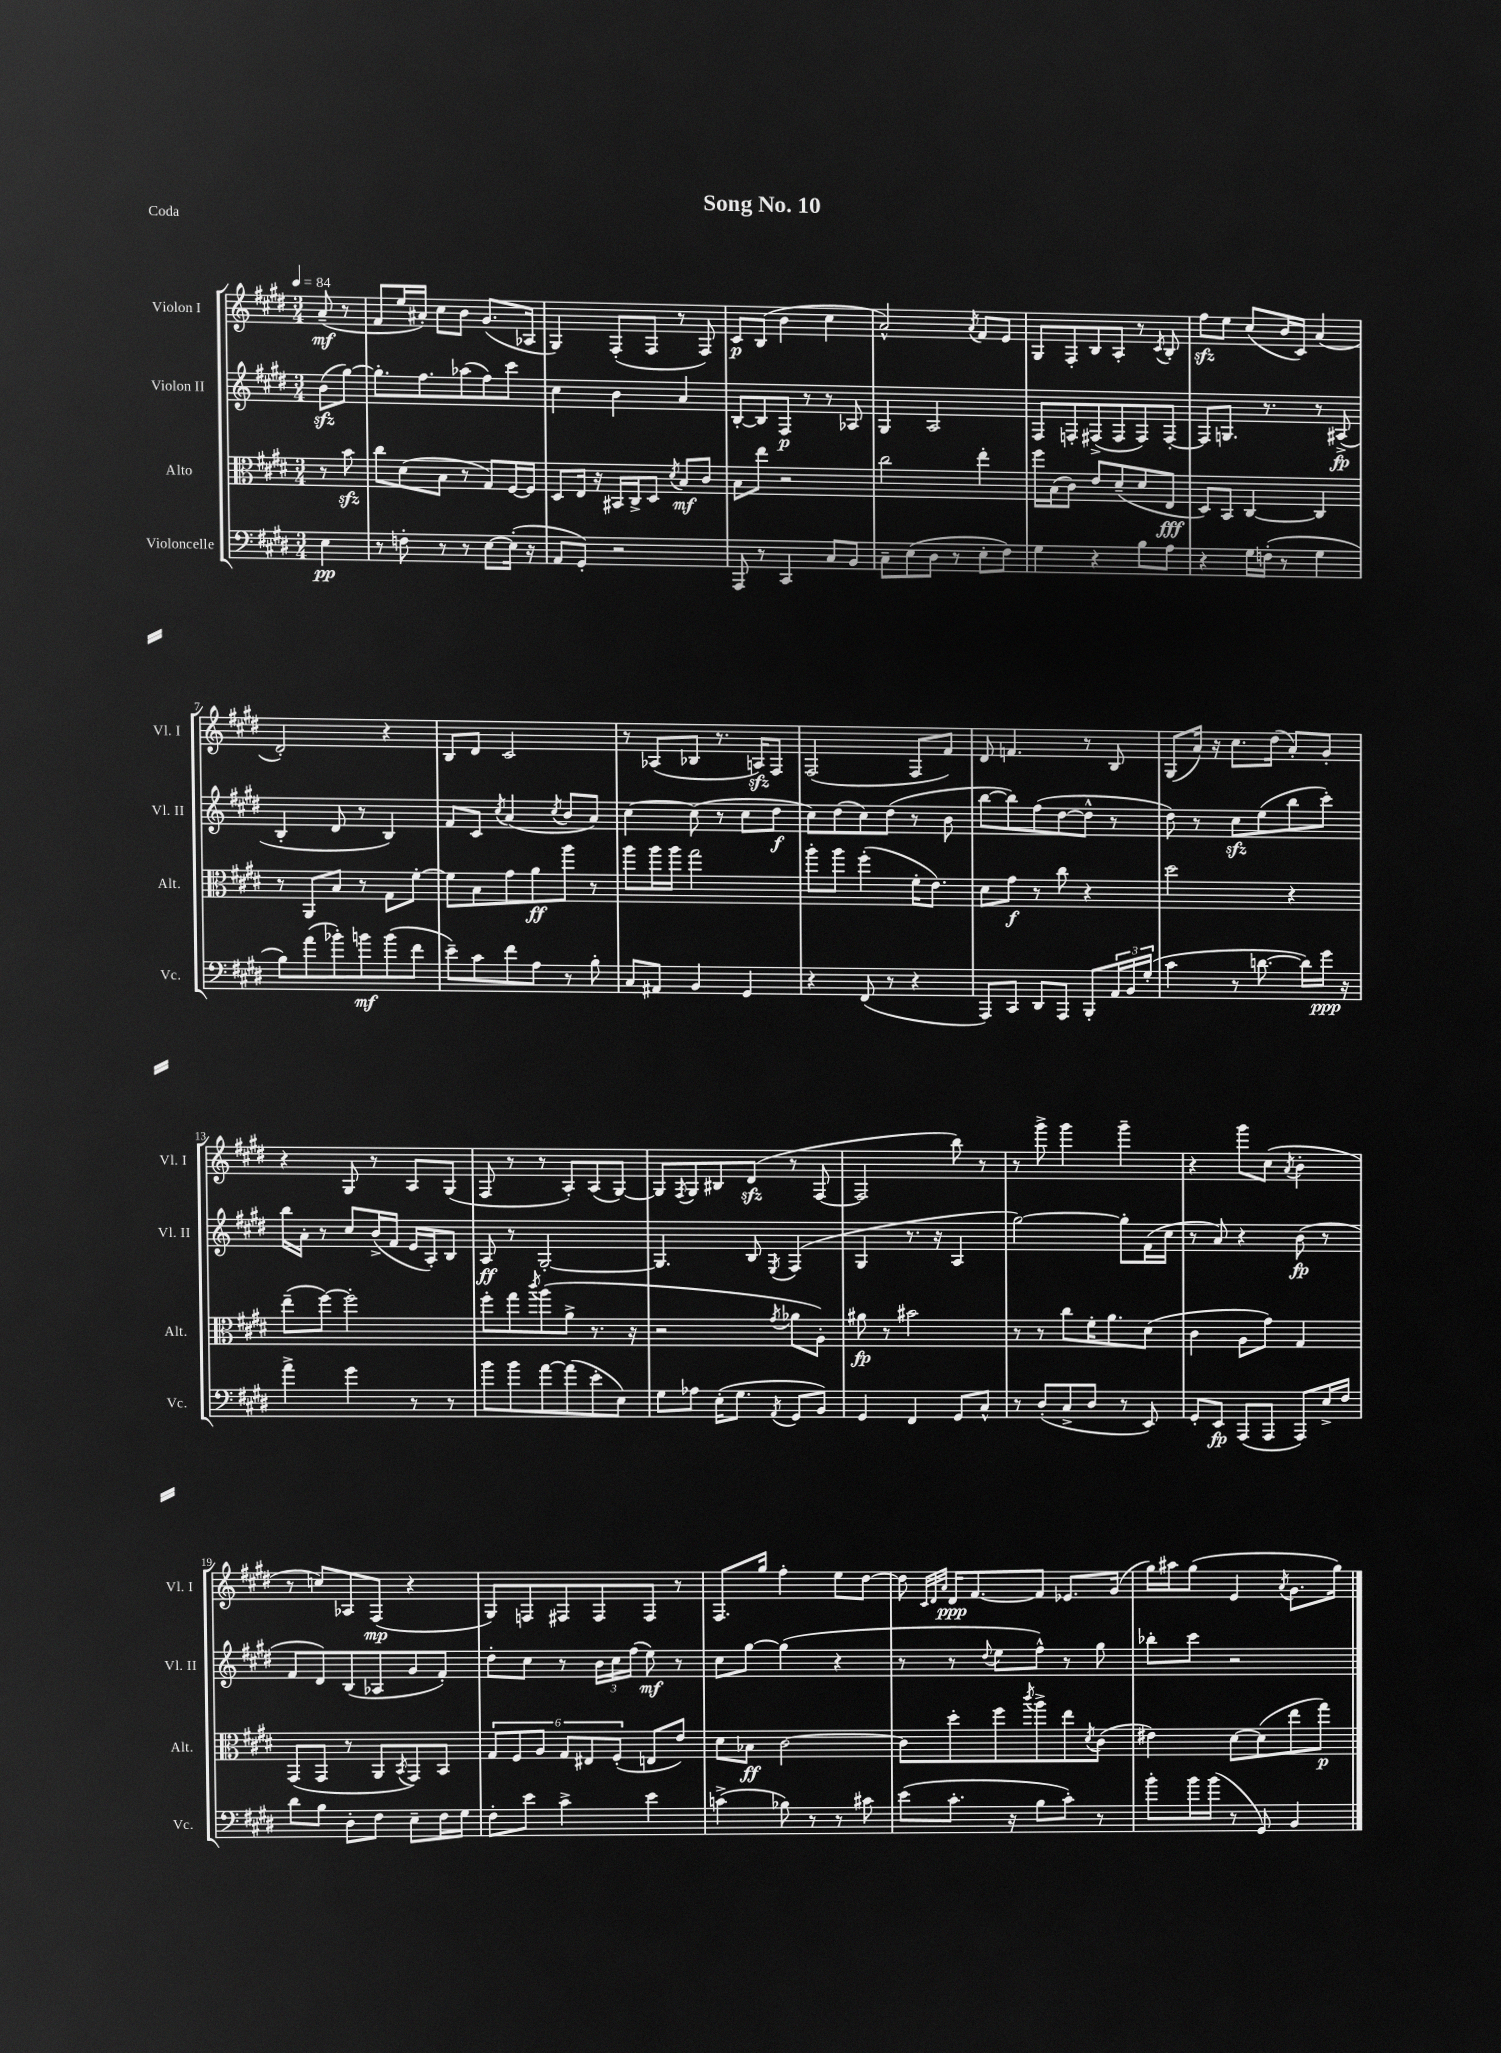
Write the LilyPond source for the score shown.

\header { title = "Song No. 10" piece = "Coda" }
<<
\new StaffGroup <<
\new Staff = "s0" \with { instrumentName = "Violon I" shortInstrumentName = "Vl. I" } {
    \clef treble \key e \major \numericTimeSignature \time 3/4 \partial 4 \tempo 4 = 84
    a'8--\mf( r8 |
    fis'8 e''16 ais'16-.) cis''8 b'8 gis'8.( aes16 |
    gis4) fis8-.( fis8 r8 fis8) |
    cis'8\p b8( b'4 cis''4 |
    a'2-^) \acciaccatura { a'8 } fis'8 e'8 |
    gis8 fis8-. b8 a8-. r8 \acciaccatura { cis'8 } b8-. |
    fis''8\sfz e''8 cis''8( b'16 cis'16) a'4( |
    dis'2-.) r4 |
    b8 dis'8 cis'2 |
    r8 aes8( bes8 r8. a16\sfz) fis8 |
    fis2( fis8 fis'8) |
    dis'8 f'4. r8 b8 |
    gis8( a'16) r16 cis''8. dis''16( a'8-.) gis'8-. |
    r4 gis8 r8 a8 gis8( |
    fis8 r8 r8 a8-.) a8( gis8~) |
    gis8 \acciaccatura { fis8 } gis8 bis8 dis'8\sfz( r8 fis8~ |
    fis2 b''8) r8 |
    r8 gis'''8-> gis'''4 gis'''4-- |
    r4 gis'''8 cis''8( \acciaccatura { a'8 } b'4-. |
    r8 c''8) aes8 fis8\mp( r4 |
    gis8) f8 fis8 fis8 fis8 r8 |
    fis8. gis''16 fis''4-. e''8 dis''8~ |
    dis''8 \grace { cis'32 dis'32 a'32 } dis'16\ppp fis'8.~ fis'8 ees'8. gis'16( |
    gis''16) ais''16 gis''8( e'4 \acciaccatura { a'8 } gis'8. gis''16) \bar "|." |
}
\new Staff = "s1" \with { instrumentName = "Violon II" shortInstrumentName = "Vl. II" } {
    \clef treble \key e \major \numericTimeSignature \time 3/4 \partial 4
    b'8\sfz( gis''8~) |
    gis''8.-. fis''8. aes''8( fis''8) cis'''8 |
    cis''4 b'4 a'4 |
    b8~-. b8 fis8\p r8 r8 aes8 |
    gis4 a2 |
    fis8 f8-. fis8->( fis8 fis8) fis8~-. |
    fis8 g8. r8. r8 ais8->\fp( |
    b4-. dis'8 r8 b4) |
    fis'8 cis'8 \acciaccatura { cis''8 } a'4( \acciaccatura { cis''8 } b'8 a'8) |
    cis''4~ cis''8( r8 cis''8 dis''8\f |
    cis''8) dis''8( cis''8) dis''8( r8 b'8 |
    b''8~ b''8) fis''8( dis''8~ dis''8-^ r8 |
    dis''8) r8 cis''8\sfz e''8( b''8 cis'''8-.) |
    b''16 a'16-. r8 cis''8 b'16->( fis'16 e'16 a16-.) b8 |
    a8\ff r8 gis2~-. |
    gis4. b8 \acciaccatura { e8 } fis4( |
    gis4 r8. r16 a4 |
    gis''2~) gis''8-. fis'16( cis''16 |
    r8 a'8) r4 b'8\fp( r8 |
    fis'8 dis'8) b8( aes8 gis'8 fis'8-.) |
    dis''8-. cis''8 r8 \tuplet 3/2 { b'16 cis''16 fis''16( } e''8\mf) r8 |
    cis''8 gis''8~ gis''4( r4 |
    r8 r8 \appoggiatura { dis''8 } e''8 fis''8-^) r8 gis''8 |
    bes''8-. cis'''8 r2 \bar "|." |
}
\new Staff = "s2" \with { instrumentName = "Alto" shortInstrumentName = "Alt." } {
    \clef alto \key e \major \numericTimeSignature \time 3/4 \partial 4
    r8 b'8\sfz |
    cis''8 dis'8( b8 r8 gis8) fis16~ fis16 |
    dis8 e16 r16 bis,16 cis16-> dis8 \acciaccatura { dis'8 } b8\mf cis'8 |
    b8 e''8 r2 |
    cis''2 e''4-. |
    fis''16 b16( cis'8) e'8 dis'8--( dis'8 e8\fff |
    dis8) b,8 cis4~ cis4 |
    r8 a,8 b8 r8 gis8 fis'8~-. |
    fis'8 b8 gis'8 a'8\ff a''8 r8 |
    a''8 a''16 a''16 gis''2 |
    a''8-. a''8 fis''4-.( fis'16-. e'8.) |
    dis'8 gis'8\f r8 cis''8 r4 |
    dis''2 r4 |
    e''8--( fis''8~) fis''2-. |
    fis''8-. gis''8 \acciaccatura { cis'''8 } a''8( a'8-> r8. r16 |
    r2 \acciaccatura { gis'8 } aes'8 a8-.) |
    ais'8\fp r8 bis'2 |
    r8 r8 cis''8 fis'16-. a'8. dis'8( |
    cis'4 a8 gis'8) gis4 |
    gis,8( gis,8 r8 a,8 \acciaccatura { b,8 } gis,8) b,8 |
    \tuplet 6/4 { gis8 fis8 a8 gis8 eis8 fis8-.( } e8 e'8) |
    dis'8 bes8\ff cis'2~ |
    cis'8 dis''8-. fis''8 \acciaccatura { cis'''8 } a''8-> e''8 \acciaccatura { dis'8 } cis'8( |
    eis'4) dis'8~ dis'8( e''8 gis''8\p) \bar "|." |
}
\new Staff = "s3" \with { instrumentName = "Violoncelle" shortInstrumentName = "Vc." } {
    \clef bass \key e \major \numericTimeSignature \time 3/4 \partial 4
    e4\pp |
    r8 f8-. r8 r8 e8~ e16-.( r16 |
    a,8 gis,8-.) r2 |
    a,,8 r8 cis,4 cis8 b,8 |
    cis8-- e8( dis8 r8 e8-. fis8) |
    gis4 r4 b8 a8 |
    r4 gis16 f16-.( r8 gis4 |
    b8) a'8( bes'8-.) b'8\mf b'8( fis'8 |
    e'8--) cis'8 fis'8 a8 r8 b8-. |
    cis8 ais,8 b,4 gis,4 |
    r4 fis,8( r8 r4 |
    a,,8) cis,8 dis,8 a,,8 b,,8-. \tuplet 3/2 { a,16 b,16 gis16-.( } |
    cis'4 r8 d'8.~ d'16) gis'16\ppp r16 |
    a'4-> gis'4 r8 r8 |
    b'8 b'8 a'8~ a'8( e'8-. e8) |
    gis8 aes8 e16-.( gis8. \acciaccatura { a,8 } gis,8 b,8) |
    gis,4 fis,4 gis,8 cis8-^ |
    r8 dis8-.( cis8-> dis8 r8 e,8) |
    gis,8-. e,8\fp a,,8( a,,8 a,,8) e16-> fis16 |
    dis'8 b8 dis8-. fis8 e8-- fis16 gis16 |
    fis8-. e'8 cis'4-> e'4 |
    c'4->( bes8) r8 r8 cis'8 |
    e'8( cis'8.-. r16 b8 cis'8-.) r8 |
    b'8-. b'16 b'16( r8 gis,8) b,4 \bar "|." |
}
>>
>>
